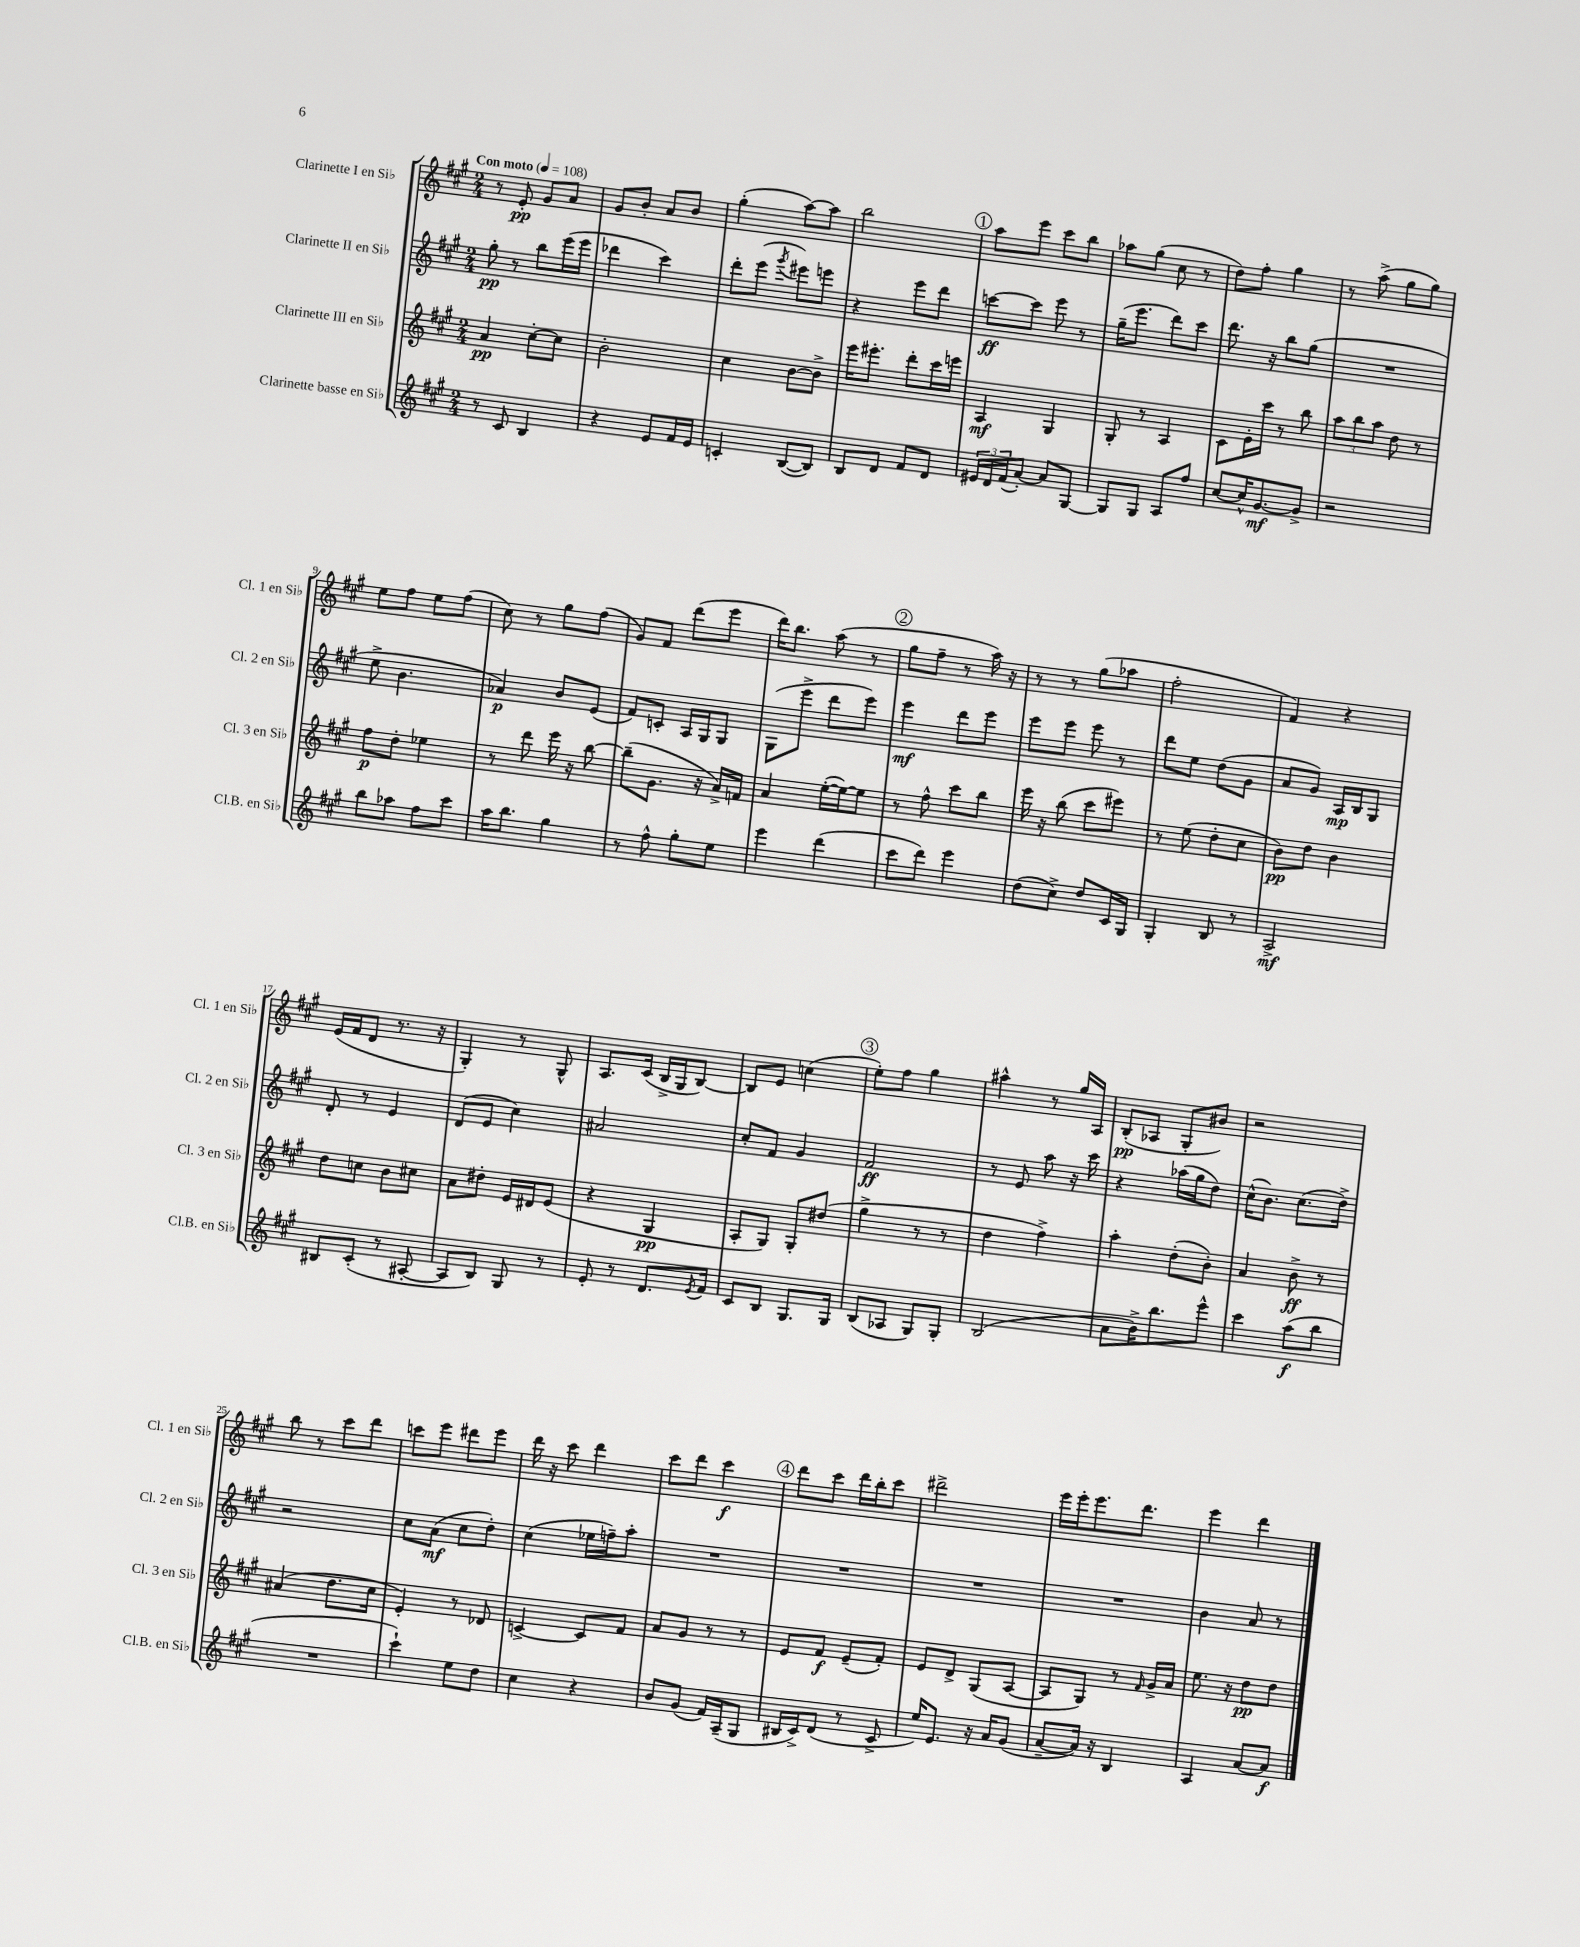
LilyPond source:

<<
\new StaffGroup <<
\new Staff = "s0" \with { instrumentName = "Clarinette I en Sib" shortInstrumentName = "Cl. 1 en Sib" } {
    \clef treble \key a \major \numericTimeSignature \time 2/4 \tempo "Con moto" 4 = 108
    r8 e'8-.\pp gis'8 a'8 |
    gis'8 b'8-. a'8 b'8 |
    gis''4-.( a''8~) a''8 |
    b''2 |
    \mark \markup { \circle "1" } a''8 e'''8 cis'''8 b''8 |
    aes''8 gis''8( cis''8 r8 |
    d''8) fis''8-. gis''4 |
    r8 a''8->( gis''8 gis''8) |
    e''8 fis''8 e''8 fis''8( |
    cis''8) r8 gis''8 fis''8( |
    gis'8) fis'8 d'''8( e'''8 |
    d'''16) b''8. a''8( r8 |
    \mark \markup { \circle "2" } gis''8 fis''8-- r8 a''16) r16 |
    r8 r8 gis''8( aes''8 |
    fis''2-. |
    fis'4) r4 |
    e'16( fis'16 d'8 r8. r16 |
    gis4-.) r8 gis8-^ |
    a8. cis'16( b16-> gis16 b8~) |
    b8 e'8 c''4( |
    \mark \markup { \circle "3" } e''8-.) fis''8 gis''4 |
    ais''4-^ r8 gis''16 a16 |
    b8-.\pp( aes8 gis8-. bis'8) |
    r2 |
    b''8 r8 cis'''8 d'''8 |
    c'''8 e'''8 dis'''8 e'''8 |
    d'''16 r16 cis'''8 d'''4 |
    cis'''8 d'''8 cis'''4\f |
    \mark \markup { \circle "4" } d'''8 cis'''8 d'''16 b''16-. cis'''8 |
    dis'''2-> |
    e'''16 e'''16-. e'''8. d'''8. |
    e'''4 d'''4 \bar "|." |
}
\new Staff = "s1" \with { instrumentName = "Clarinette II en Sib" shortInstrumentName = "Cl. 2 en Sib" } {
    \clef treble \key a \major \numericTimeSignature \time 2/4
    gis''8-.\pp r8 b''8 e'''16( e'''16 |
    des'''4 cis'''4) |
    d'''8-. e'''8( \acciaccatura { gis'''8 } eis'''8) e'''8 |
    r4 e'''8 d'''8 |
    \mark \markup { \circle "1" } c'''8~\ff c'''8 e'''8 r8 |
    gis''16--( e'''8. d'''8) cis'''8 |
    d'''8. r16 b''8 gis''8( |
    R2 |
    e''8-> b'4. |
    aes'4\p) b'8 e'8( |
    fis'8) c'8-. a16 gis16 gis8 |
    gis8( e'''8-> d'''8 e'''8) |
    \mark \markup { \circle "2" } e'''4\mf d'''8 e'''8 |
    e'''8 e'''8 e'''8 r8 |
    d'''8 e''8 d''8( gis'8 |
    a'8 gis'8) a16\mp b16 gis8 |
    d'8-. r8 e'4 |
    d'8( e'8 cis''4) |
    ais'2 |
    cis''8-. fis'8 gis'4 |
    \mark \markup { \circle "3" } fis'2\ff |
    r8 e'8 a''8 r16 cis'''16 |
    r4 aes''16( gis''16 d''8) |
    cis''16-^( b'8.) cis''8.( d''16->) |
    r2 |
    cis''8 a'8\mf( cis''8 d''8-.) |
    cis''4( ees''16 f''16--) a''8-. |
    R2 |
    \mark \markup { \circle "4" } R2 |
    R2 |
    R2 |
    b'4 a'8 r8 \bar "|." |
}
\new Staff = "s2" \with { instrumentName = "Clarinette III en Sib" shortInstrumentName = "Cl. 3 en Sib" } {
    \clef treble \key a \major \numericTimeSignature \time 2/4
    a'4\pp cis''8~-. cis''8 |
    b'2-. |
    cis''4 b'8~ b'8-> |
    e'''16 eis'''8.-. d'''8-. cis'''16 e'''16 |
    \mark \markup { \circle "1" } a4\mf gis4 |
    gis8-. r8 a4 |
    cis'8 e'16-. cis'''16 r8 b''8 |
    \tuplet 3/2 { a''8 b''8 a''8 } d''8 r8 |
    fis''8\p d''8-. ees''4 |
    r8 d'''8 e'''16 r16 b''8~ |
    b''8--( gis'8. r16 a'16->) f'16 |
    a'4 e''16~-.( e''16~) e''8 |
    \mark \markup { \circle "2" } r8 fis''8-^ cis'''8 b''8 |
    e'''16 r16 b''8( cis'''8 eis'''8) |
    r8 e''8( d''8-. cis''8 |
    b'8\pp) d''8 b'4 |
    d''8 c''8 b'8 cis''8 |
    a'8 dis''8-. e'16 dis'16 e'8( |
    r4 gis4\pp |
    a8-. gis8) gis8-. dis''8( |
    \mark \markup { \circle "3" } gis''4-> r8 r8 |
    d''4 fis''4->) |
    a''4-. d''8-.( b'8-.) |
    a'4 b'8->\ff r8 |
    ais'4( d''8. cis''16 |
    e'4-.) r8 des'8 |
    c'4~-> c'8 fis'8 |
    a'8 gis'8 r8 r8 |
    \mark \markup { \circle "4" } e'8 fis'8\f e'8--( fis'8-.) |
    e'8 d'8-> gis8( a8~ |
    a8 gis8) r8 \grace { fis'16 } gis'16-> a'16 |
    e''8. r16 d''8\pp d''8 \bar "|." |
}
\new Staff = "s3" \with { instrumentName = "Clarinette basse en Sib" shortInstrumentName = "Cl.B. en Sib" } {
    \clef treble \key a \major \numericTimeSignature \time 2/4
    r8 cis'8 b4 |
    r4 e'8 fis'16 e'16 |
    c'4-. b8~( b8) |
    b8 d'8 fis'8 d'8 |
    \mark \markup { \circle "1" } \tuplet 3/2 { eis'16 d'16 fis'16( } a'8~-.) a'8 gis8~ |
    gis8 gis8 a8 fis''8 |
    cis''8~ cis''16-^ gis'8.~\mf gis'8-> |
    r2 |
    b''8 aes''8 fis''8 cis'''8 |
    a''16 b''8. gis''4 |
    r8 fis''8-^ gis''8-. e''8 |
    e'''4 d'''4( |
    \mark \markup { \circle "2" } cis'''8 d'''8) e'''4 |
    d''8( cis''8->) d''8 cis'16 gis16 |
    gis4-. b8 r8 |
    a2->\mf |
    bis8 cis'8-.( r8 ais8~-. |
    ais8 b8) gis8 r8 |
    e'8-. r8 d'8. \acciaccatura { e'8 } fis'16 |
    cis'8 b8 gis8. gis16 |
    \mark \markup { \circle "3" } b8( aes8 gis8) gis8-. |
    b2( |
    a'8 b'16->) b''8. e'''8-^ |
    cis'''4 a''8\f( b''8 |
    R2 |
    cis'''4-!) e''8 d''8 |
    cis''4 r4 |
    b'8 gis'8( fis'16) a16--( gis8 |
    \mark \markup { \circle "4" } bis16 cis'16->) d'8( r8 cis'8-> |
    e''16) e'8. r16 a'16 gis'8( |
    a'8~-- a'16) r16 b4 |
    a4 a'8~ a'8\f \bar "|." |
}
>>
>>
